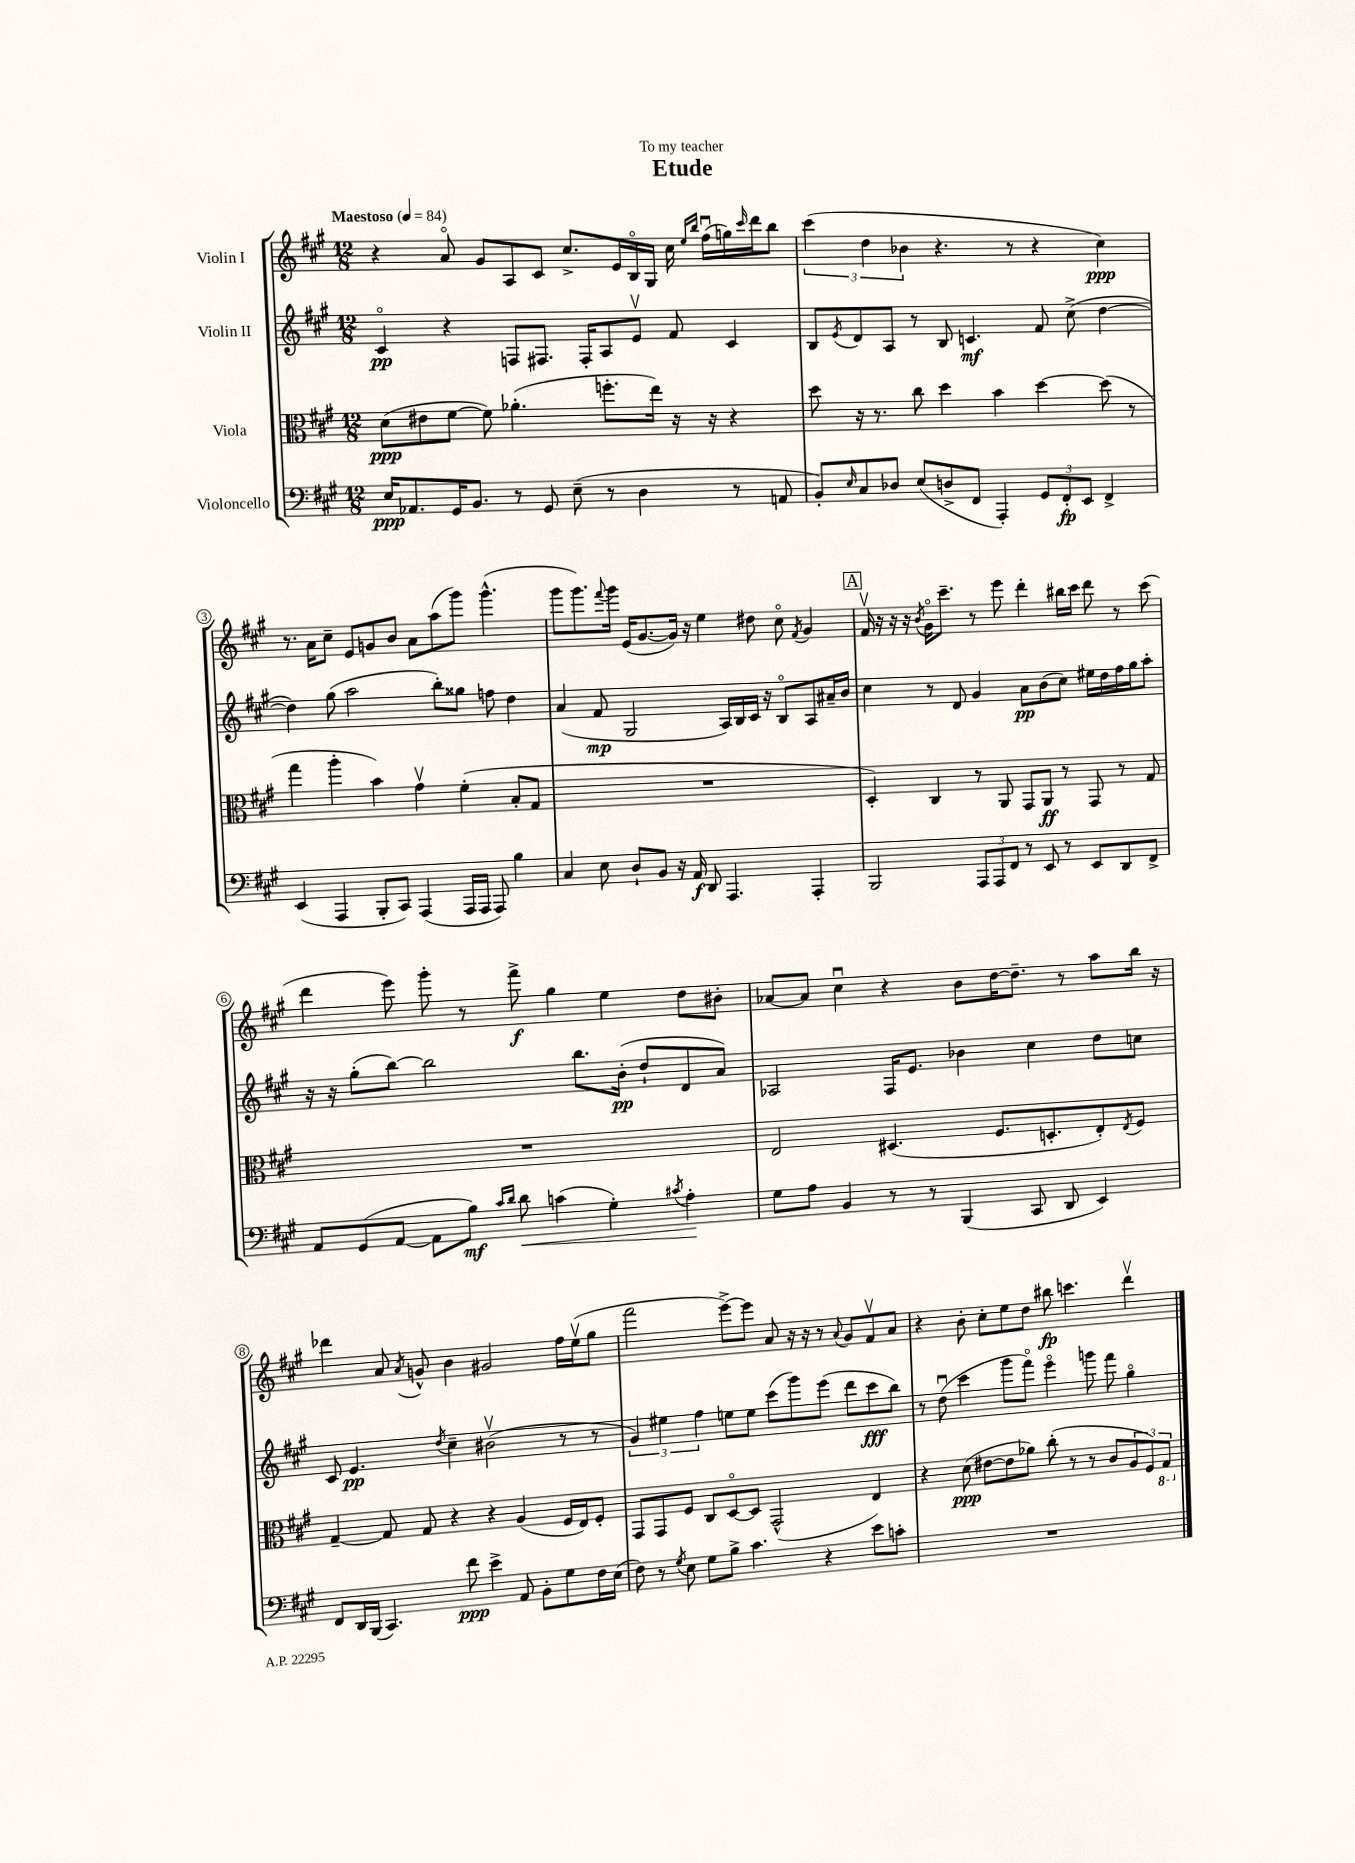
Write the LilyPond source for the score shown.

\header { title = "Etude" dedication = "To my teacher" }
<<
\new StaffGroup <<
\new Staff = "s0" \with { instrumentName = "Violin I" } {
    \clef treble \key a \major \numericTimeSignature \time 12/8 \tempo "Maestoso" 4 = 84
    r4 a'8\flageolet gis'8 a8 cis'8 cis''8.-> e'16 b16\flageolet gis16 cis''16 \grace { e''16 b''16 } fis''16\downbow( g''16) \grace { cis'''16 } d'''16 b''8 |
    \tuplet 3/2 { cis'''4( d''4 bes'4 } r4. r8 r4 cis''4\ppp) |
    r8. a'16 cis''8-- e'8 g'8 b'8 a'8 a''8( gis'''8) gis'''4.-^( |
    gis'''8 gis'''8.) \appoggiatura { fis'''8 } gis'''16 e'16( gis'8.~ gis'16) r16 e''4 dis''8 cis''8\flageolet \acciaccatura { fis'8 } gis'4 |
    \mark \markup { \box "A" } fis'16\upbow r16 r16 r16 \acciaccatura { b'8 } gis'16\flageolet cis'''8.-- r8 e'''8 d'''4-. bis''16 cis'''16 d'''8 r8 cis'''8( |
    d'''4 e'''8) gis'''8-. r8 fis'''8->\f gis''4 e''4 d''8 bis'8-. |
    aes'8~ aes'8 cis''4\downbow r4 b'8 d''16~ d''8.-- r8 a''8 b''16 r16 |
    des'''4 a'8 \acciaccatura { a'8 } g'8-^ b'4 gis'2 fis''16 e''16\upbow( gis''8 |
    fis'''2 e'''8~->) e'''8 a'8 r16 r16 r8 \appoggiatura { a'8 } gis'8 fis'8\upbow a'8 |
    r4 b'8-. cis''8-. e''8 d''8 bis''8\fp c'''4. d'''4\upbow \bar "|." |
}
\new Staff = "s1" \with { instrumentName = "Violin II" } {
    \clef treble \key a \major \numericTimeSignature \time 12/8
    cis'4\flageolet\pp r4 f8 fis8. fis16-. a8 e'8\upbow fis'8 cis'4 |
    b8 \acciaccatura { e'8 } d'8 a8 r8 b8 c'4.\mf fis'8 cis''8->( d''4~ |
    d''4) gis''8( a''2 b''8-.) gisis''8 f''8 d''4 |
    a'4( fis'8\mp gis2 a16) b16 cis'16 r16 b8\flageolet a8 ais'16-- b'16 |
    \mark \markup { \box "A" } cis''4 r8 d'8 gis'4 a'8\pp b'8( cis''8) eis''16 d''16 fis''16 gis''16 a''8-. |
    r16 r16 gis''8-.( b''8~) b''2 b''8. b'16-.\pp( d''8-! d'8 a'8) |
    aes2 fis16 e'8. bes'4 cis''4 d''8 c''8 |
    cis'8 e'4.\pp \acciaccatura { d''8 } cis''4-- bis'2\upbow( r8 r8 |
    \tuplet 3/2 { gis'4) eis''4 fis''4 } e''8 e''8 cis'''8( gis'''8) e'''8( d'''8 cis'''8\fff b''8) |
    r8 d''8\downbow( cis'''4 gis'''8 fis'''8\flageolet) e'''4\flageolet g'''8 fis'''8 gis''4\flageolet \bar "|." |
}
\new Staff = "s2" \with { instrumentName = "Viola" } {
    \clef alto \key a \major \numericTimeSignature \time 12/8
    d'8\ppp( eis'8 fis'8~ fis'8) aes'4.-.( f''8.-. e''16) r16 r16 r4 |
    d''8 r16 r8. cis''8 d''4 b'4 d''4~ d''8( r8 |
    gis''4 a''4-. b'4) gis'4\upbow fis'4-.( b8-. gis8 |
    R1. |
    \mark \markup { \box "A" } d4-.) cis4 r8 a,8 gis,8 a,8\ff r8 gis,8 r8 gis8 |
    R1. |
    e2 dis4.( fis8. d8.-. e8-.) \acciaccatura { e8 } fis8 |
    gis4~-- gis8 gis8 r4 r4 a4( fis16 e16) fis8-. |
    gis,8 gis,8 fis8 cis8 d8~\flageolet d8 gis,2-^( e4) |
    r4 d'8\ppp( eis'8~ eis'8 aes'8) cis''8-.( r8 r8 cis'8 \tuplet 3/2 { a8 fis8) \ottava #-1 gis,8 \ottava #0 } \bar "|." |
}
\new Staff = "s3" \with { instrumentName = "Violoncello" } {
    \clef bass \key a \major \numericTimeSignature \time 12/8
    e16\ppp aes,8. gis,16 b,8. r8 gis,8 e8--( r8 d4 r8 a,8 |
    b,8-.) \grace { e16 } cis8 des8 e8( d8-> fis,8 a,,4-.) \tuplet 3/2 { gis,8 fis,8-.\fp e,8 } fis,4-> |
    e,4( a,,4 b,,8-. cis,8) a,,4( a,,16 a,,16 a,,8) b4 |
    cis4 e8 d8-! b,8 r16 a,16\f d,8 a,,4. a,,4-. |
    \mark \markup { \box "A" } b,,2 \tuplet 3/2 { a,,8 a,,8 fis,8 } r8 e,8 r8 e,8 d,8 fis,8-> |
    a,8 gis,8( a,8~ a,8 b8\mf) \grace { cis'16 d'16 } d'8\< c'4( gis4-.) \acciaccatura { cis'8 } a4-.\! |
    gis8 a8 b,4 r8 r8 b,,4( cis,8 d,8 e,4) |
    fis,8 d,16 b,,16( cis,4.) fis'8\ppp e'4-> a,8 b,8-. gis8 fis16 e16( |
    fis8) r8 \acciaccatura { gis8 } e8 gis8 b8-> cis'4. r4 e'8 c'8-. |
    R1. \bar "|." |
}
>>
>>
\layout { \context { \Score \override BarNumber.stencil = #(make-stencil-circler 0.1 0.3 ly:text-interface::print) } }
